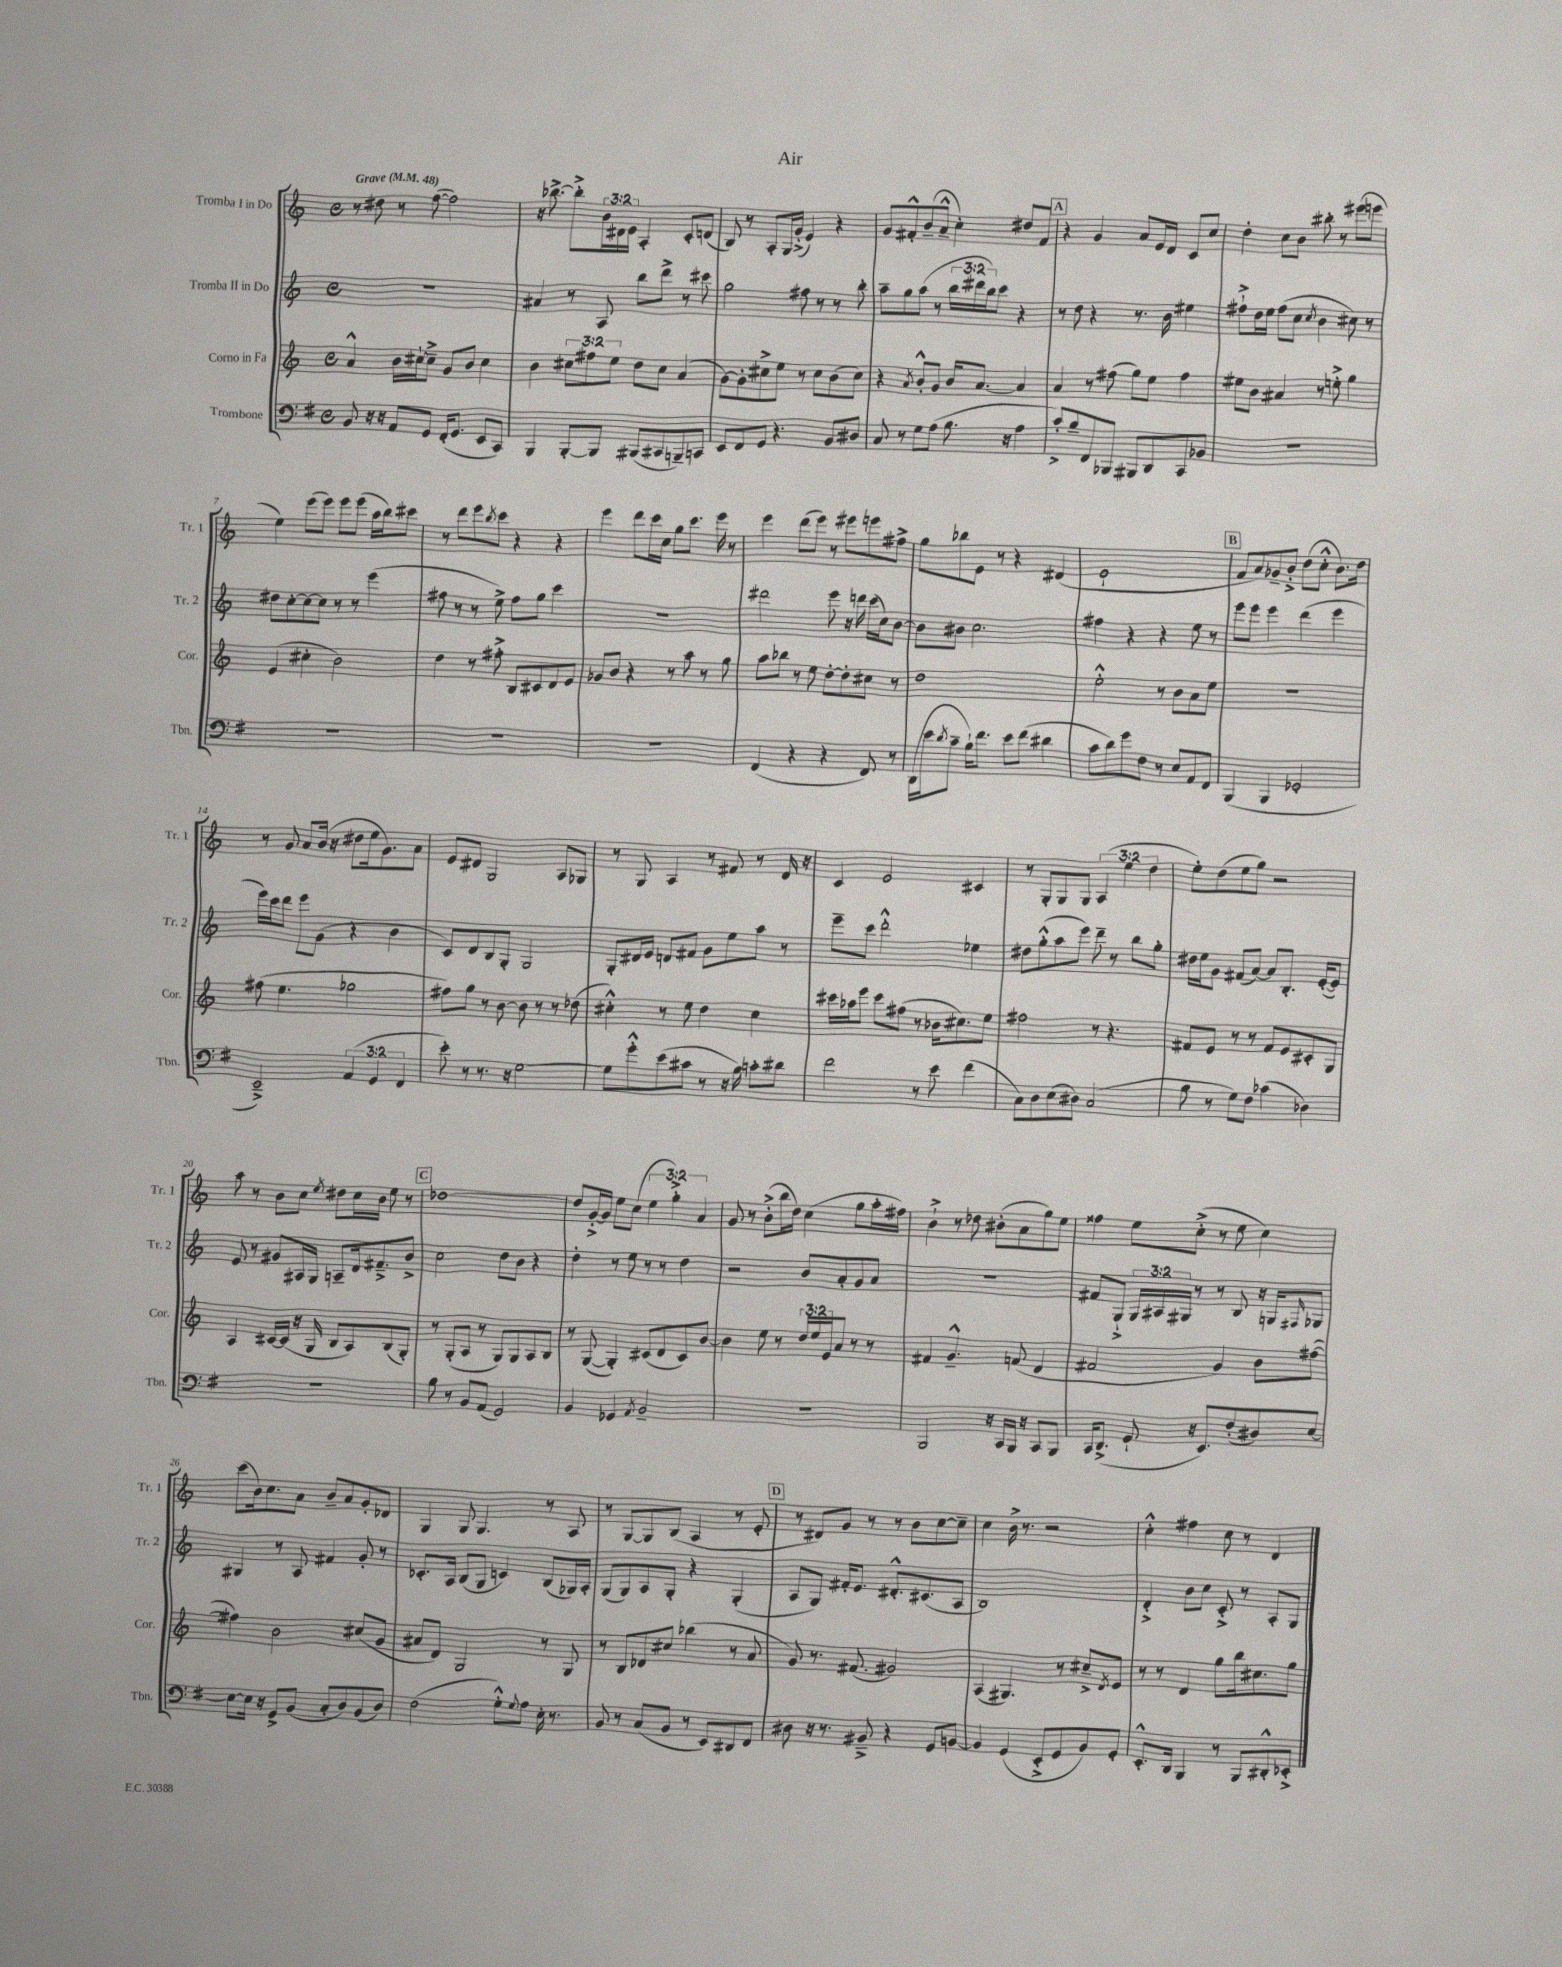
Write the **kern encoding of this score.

**kern	**kern	**kern	**kern
*staff4	*staff3	*staff2	*staff1
*clefF4	*clefG2	*clefG2	*clefG2
*k[f#]	*k[]	*k[]	*k[]
*M4/4	*M4/4	*M4/4	*M4/4
*met(c)	*met(c)	*met(c)	*met(c)
*MM48	*MM48	*MM48	*MM48
8BB	4a^^	1r	8r
16r	.	.	8dd#
16r	.	.	.
8AA	16b	.	8r
.	[16cc#`	.	.
8GG	8cc#~^]	.	([8ff
(16FF#'	8g	.	2ff])
8.GG	.	.	.
.	8b	.	.
8EE	4cc#	.	.
8CC)	.	.	.
=	=	=	=
4BBB	4b	4a#	16r
.	.	.	[8.bb-^
[8BBB'	12cc#	8r	8bb-'^]
.	12ff#	.	.
8BBB]	.	8A	24b
.	12ee	.	24d#
.	.	.	24e
(8BBB#	8dd	8bb	4A'
8CC#	8cc#	8ddd^	.
8BBB~)	(4a	8r	8c'
8CC	.	8ccc#	(8d
=	=	=	=
8EE	[8g)	2gg	8B)
8FF#	8g']	.	8r
8GG	8cc#^	.	8A'
4.r	8ee	.	16G
.	.	.	(16g'^
.	8r	8ff#	4e)
.	8cc#	8r	.
8BB	(8b	8r	4r
8D#	8cc#)	8bb'	.
=	=	=	=
8C	4r	8aa~	8g
8r	.	8gg	8f#'^^
.	8qa	.	.
8G	8b'^^	(8aa	(8b~
(8A	8g	8r	8a~^^
8.B	16b	24bb	4cc')
.	.	24ddd#	.
.	[8.a	.	.
.	.	24bb)	.
.	.	8ccc	.
16r	.	.	.
4A	4a]	4r	8dd#
.	.	.	8f#
=	=	=	=
8c'^)	4a	8r	4r
8B~	.	8dd	.
8FF#	8r	4r	4g
8BBB-	(8ff#	.	.
8BBB#	8gg)	8.r	8a
8DD	8ee	.	16e
.	.	16b	16d
8CC	4ff#	4ee#	8c
8BB-	.	.	8cc
=	=	=	=
1r	8ee#	8ff#`^	4dd'
.	8b	16dd	.
.	.	16ee	.
.	4a#	(8ff#	8cc
.	.	8cc	8b
.	.	8qcc	.
.	8r	4b	8bb#'
.	8ee'^	.	8r
.	4gg	8cc#)	(8eee#
.	.	8r	8eee
=	=	=	=
1r	(4e	8dd#	4ee)
.	.	[8cc'	.
.	4cc#'	8cc_	(8eee
.	.	8cc]	8eee)
.	2b)	8r	8eee
.	.	8r	(8eee
.	.	(4eee	16aa
.	.	.	16bb)
.	.	.	8ccc#
=	=	=	=
1r	4dd	8ff#	8r
.	.	8r	8ddd
.	8r	8r	8eee
.	.	.	8qbb
.	8ff#'^	8ee^)	8ccc
.	8B	8ff#	4r
.	8c#	8gg	.
.	8d	4ccc	4r
.	8e	.	.
=	=	=	=
1r	8g-	1r	4eee
.	8b	.	.
.	4r	.	8ddd
.	.	.	16ccc
.	.	.	16cc
.	8r	.	8gg
.	8aa	.	8.ccc
.	8r	.	.
.	.	.	16eee
.	8gg	.	8r
=	=	=	=
(4FF#	8aa	2ddd#	4eee
.	8bb-	.	.
4r	8r	.	(8ddd
.	8ee	.	8eee)
4r	[8dd'	8eee	8r
.	8dd']	16r	8eee#
.	.	16ddd	.
8FF#)	8cc#	(16ccc	8eee
.	.	16cc)	.
8r	8r	[8b	8ff#^
=	=	=	=
(16DD	1dd	8b]	8gg
16e	.	.	.
8qd	.	.	.
8c~	.	8b#	8bb-
16B`)	.	2.cc	8e
8.f#	.	.	.
.	.	.	8r
8e	.	.	4r
(8f#	.	.	.
4d#	.	.	(4d#
=	=	=	=
8c	2ee'^^	4ff#	1e`
8d)	.	.	.
8g	.	4r	.
8F#	.	.	.
8r	8r	4r	.
8E	8b	.	.
8AA	8a	8ee	.
8FF#	8ee	8r	.
=	=	=	=
(4BBB	1r	8eee	8f
.	.	8eee	8a)
4BBB	.	4eee	8g-~
.	.	.	8b'^
2GG-'	.	(4ddd	(8dd
.	.	.	8cc'^^
.	.	4eee	8.b)
.	.	.	16dd
=	=	=	=
2EE~^)	(8ff#	16eee)	8r
.	.	16ccc	.
.	4.ee	8ddd	8g
.	.	8eee	8a
.	.	(8g	(16b
.	.	.	16r
(6AA	2gg-	4r	8dd#
.	.	.	16ee
6GG	.	.	.
.	.	.	8.g)
.	.	4b	.
6FF#	.	.	.
.	.	.	8a
=	=	=	=
8e')	8ff#)	8c)	8e
8r	8gg	8d	8d#
8.r	8r	8B	2G
.	[8b	8G'	.
16r	.	.	.
[2G	8b]	2G	.
.	8r	.	.
.	8r	.	8A
.	(8dd-	.	8G-
=	=	=	=
8G]	4cc#'^^)	8G'	8r
8g'^^	.	16d#	8G
.	.	16e	.
(8e	8r	8d	4A
8c#	8ee	8f#	.
8r	4dd	8g	8r
16r	.	8ee	8f#
16B)	.	.	.
8c'	4cc#	8aa	8r
8d#	.	8r	16d
.	.	.	16r
=	=	=	=
2f#	16ccc#	8eee~	4c
.	16aa-	.	.
.	8eee	8ccc	.
.	8ccc#	2ddd'^^	2e
.	(8ff#	.	.
8r	8r	.	.
8e	16b-	.	.
.	8.cc#)	.	.
(4f#	.	4ee-	4c#
.	8ee	.	.
=	=	=	=
8C)	2ff#	8dd#	8r
8D	.	(8gg'^^	8G'
(8E	.	8aa	8G
8D#)	.	8eee)	8G
(2C	8r	8ddd~	(6A
.	4.r	8r	.
.	.	.	6ee
.	.	8bb	.
.	.	.	6dd
.	.	8gg'	.
=	=	=	=
8B	8f#	16dd#	8ee')
.	.	16ee	.
8r	8e	8g	(8dd
8G)	8r	(8f#	8ee
8F#	8r	[8a)	8gg)
(4c-	8f#	8a]	2r
.	8e	8.B'	.
4D-)	8c#'	.	.
.	.	([16e'	.
.	8G	8e])	.
=	=	=	=
1r	4A	8e	8aa
.	.	8r	8r
.	[16c#	8g#	8b
.	(16c#]	.	.
.	16r	16A#	8cc
.	16G	16G	.
.	.	.	8qee
.	8B	8A~	8dd#
.	8A)	16d	16cc
.	.	8.f#~^	16b
.	(8B	.	8ee
.	8G')	8b^	8r
=	=	=	=
8B	8r	2cc	[1dd-
8r	(8G'	.	.
8BB	8A	.	.
(8AA	8r	.	.
2GG)	8G)	8dd	.
.	8G	8b	.
.	8A	4r	.
.	8B	.	.
=	=	=	=
4BB	8r	4dd'	8dd-]
.	([8G	.	[16g'^
.	.	.	16g]
4GG-	4G'])	8r	8ee
.	.	8ee	(8cc
8qAA	.	.	.
2BB~	(8c#	8r	6ee
.	8d	8r	.
.	.	.	6gg'^)
.	8c#)	4dd	.
.	.	.	6a
.	[8b	.	.
=	=	=	=
1r	4b]	2r	8g
.	.	.	8r
.	8ee	.	(8b'^
.	8r	.	16bb
.	.	.	16dd)
.	24dd	8b	(4cc
.	24ee	.	.
.	24e	.	.
.	8a	8a'	.
.	8r	8g	8gg
.	8r	8a	16aa'
.	.	.	16ff#)
=	=	=	=
2BBB	4f#	1r	4b`^
.	4.g~^^	.	8r
.	.	.	8dd-
16r	.	.	(8b#'
16CC	.	.	.
16BBB	(8f	.	8a
16r	.	.	.
8CC	4d	.	8gg)
8BBB	.	.	8ee
=	=	=	=
16CC	2f#	8f#	4ff##
(8.DD^	.	.	.
.	.	8G`^	.
8GG`	.	24G	8ee
.	.	24A#	.
.	.	24G#	.
16r	.	8r	(8cc'^
8.EE)	.	.	.
.	4g)	8r	8r
(8F#'	.	8B	8ee
8D#)	8b	16r	4cc)
.	.	16G	.
.	.	16qqF#	.
[8E	([8ff#	8G-	.
=	=	=	=
8E_	4ff#])	4G#	(8ccc
16E]	.	.	16b)
16r	.	.	8.cc
8GG^	2b	8r	.
(8BB	.	8A	8a
8C'	.	4f#	8b~
8D)	.	.	8a
(8BB	(8cc#	8g'	8g'
8D)	8g	8r	8d-
=	=	=	=
(2F#	8a#	8.c-'	4G
.	8d)	.	.
.	.	16A	.
.	2G	(8B	8G
.	.	8G	4.G
8G'^^)	.	4c)	.
8qqG	.	.	.
8A	.	.	.
16E'	8r	(8B	8r
8.r	.	.	.
.	8G	16G-)	8A
.	.	16A'	.
=	=	=	=
8BB	8r	(8G	8r
8r	8B	8G)	[8G
(8C	8d-	8A	8G]
8BB	8cc#	8G'	(8B
8r	(4bb-	4r	4A
8EE)	.	.	.
8DD#	8r	(4G'	8r
8FF#	8a	.	8e'
=	=	=	=
8D#	8g)	8A	8r
16r	8.r	8G)	8d#)
8.r	.	.	.
.	.	16f#'	8g
.	(8.f#	8.e	.
8BB#~^	.	.	8r
4r	2g#)	8.d#'^^	8r
.	.	.	8b
.	.	(8.c#	.
8GG	.	.	[8cc
[8BB	.	8A	8cc~]
=	=	=	=
4BB]	(4A	1B)	4cc
(4GG	4.G#)	.	16b^
.	.	.	8.r
8EE'^	.	.	2r
8GG	8r	.	.
8BB)	8cc#~^	.	.
.	8qd	.	.
8GG'	8e	.	.
=	=	=	=
8.EE'^^	8r	4d'^	4cc'^^
.	8r	.	.
16DD	.	.	.
4BBB	4d	8b	4ff#
.	.	8cc	.
8r	8gg	8c'^	8cc
8BBB	16bb	8r	8r
.	8.cc#	.	.
8DD#'^^	.	8A'	4d
8EE-'^	8gg	8G	.
==	==	==	==
*-	*-	*-	*-
